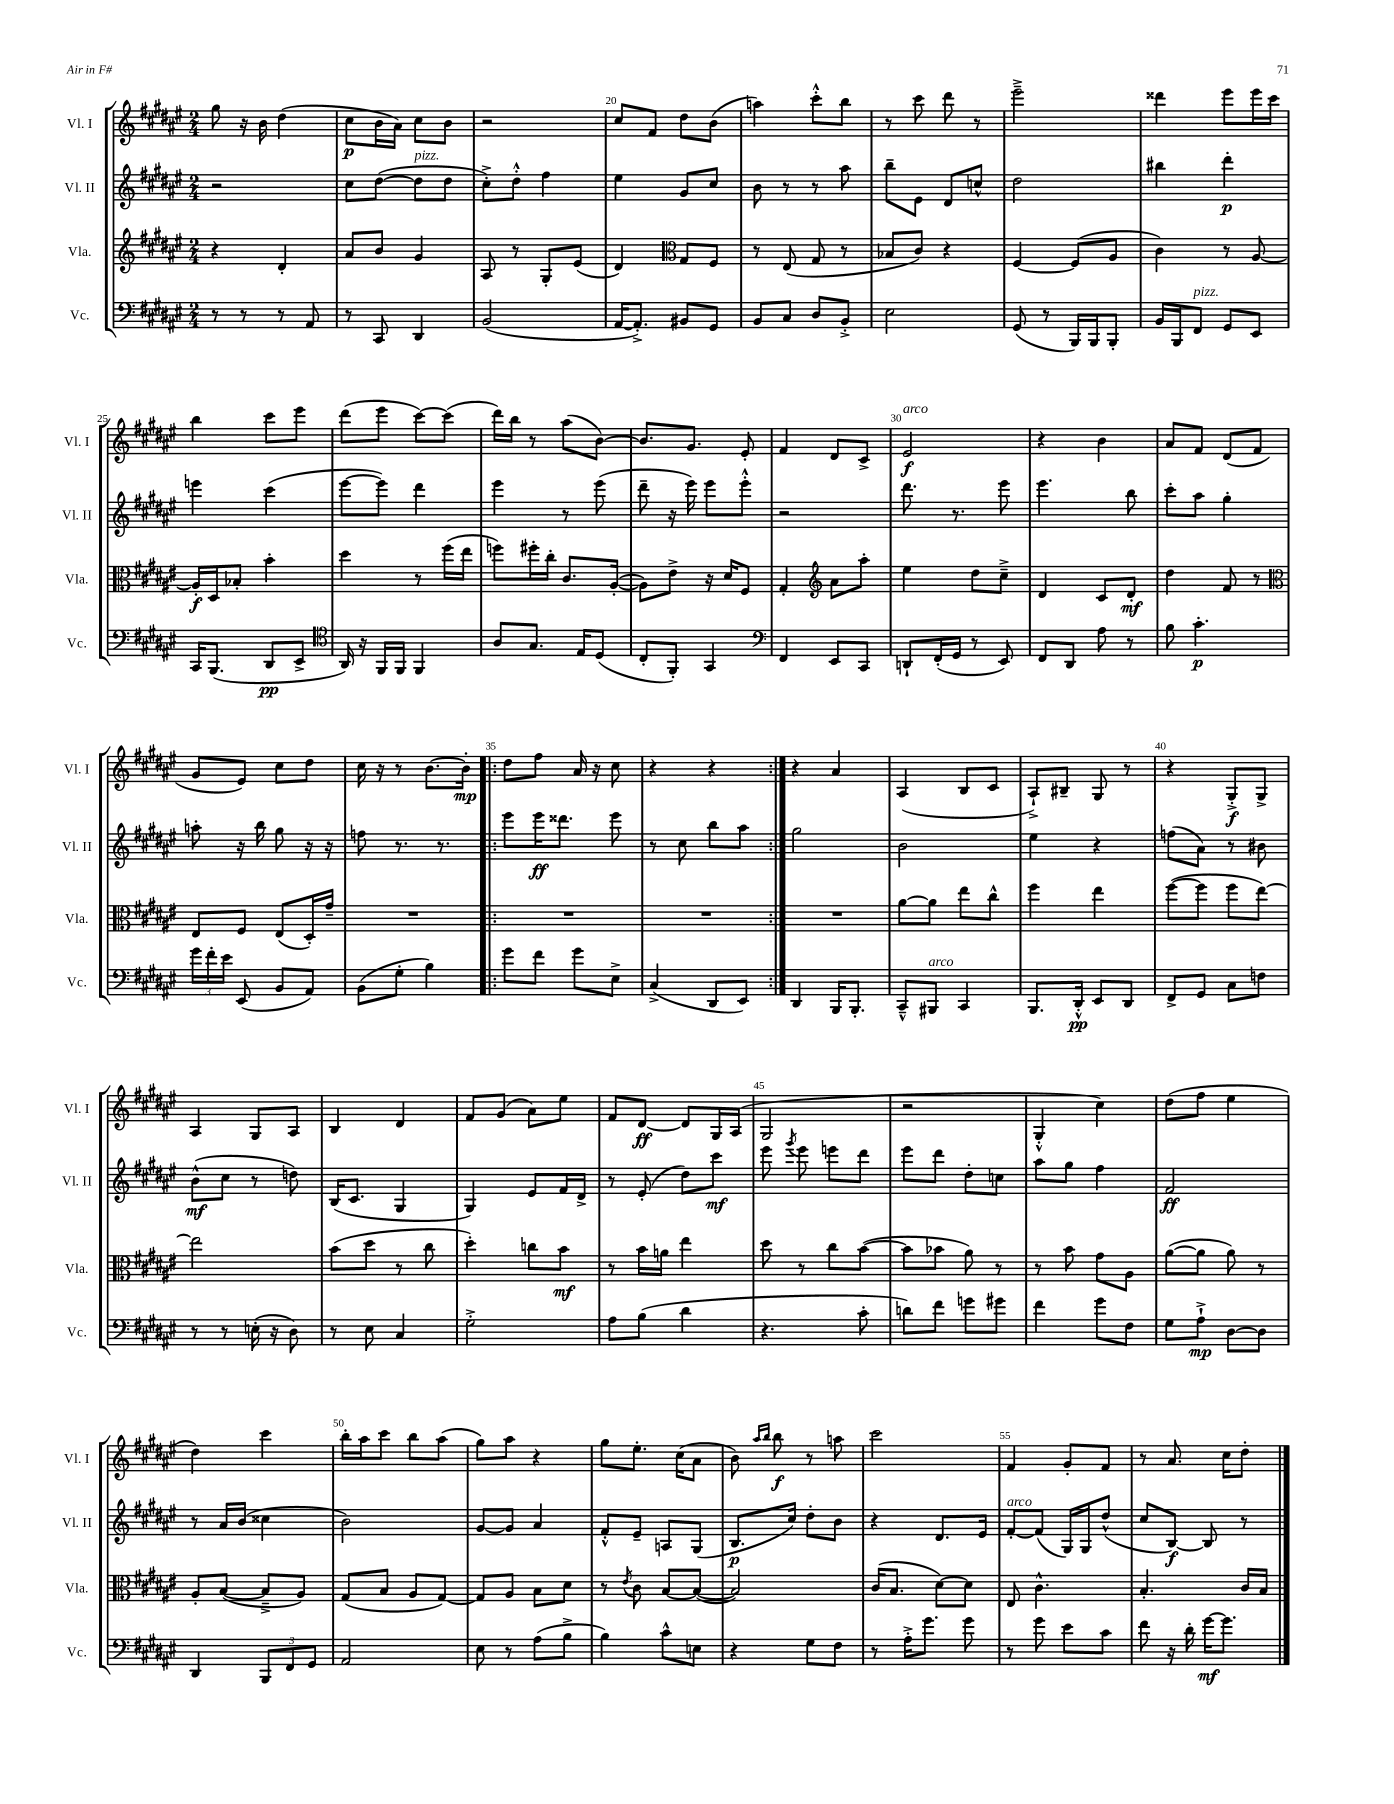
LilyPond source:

<<
\new StaffGroup <<
\new Staff = "s0" \with { instrumentName = "Vl. I" shortInstrumentName = "Vl. I" } {
    \clef treble \key fis \major \numericTimeSignature \time 2/4
    \autoBeamOff gis''8 r16 b'16 dis''4( |
    cis''8[\p b'16 ais'16]) cis''8[ b'8] |
    r2 |
    cis''8[ fis'8] dis''8[ b'8]( |
    a''4) cis'''8[-.-^ b''8] |
    r8 cis'''8 dis'''8 r8 |
    eis'''2---> |
    disis'''4 eis'''8[ eis'''16 cis'''16] |
    b''4 cis'''8[ eis'''8] |
    dis'''8[( eis'''8] cis'''8[~) cis'''8]( |
    dis'''16[) b''16] r8 ais''8[( b'8]~) |
    b'8.[ gis'8.] eis'8-. |
    fis'4 dis'8[ cis'8]-> |
    eis'2\f^\markup { \italic "arco" } |
    r4 b'4 |
    ais'8[ fis'8] dis'8[( fis'8] |
    gis'8[ eis'8]) cis''8[ dis''8] |
    cis''16 r16 r8 b'8.[~ b'16]-.\mp |
    \repeat volta 2 { dis''8[ fis''8] ais'16 r16 cis''8 |
    r4 r4 | }
    r4 ais'4 |
    ais4( b8[ cis'8] |
    ais8[-!->) bis8]-- gis8 r8 |
    r4 gis8[-.->\f gis8]-> |
    ais4 gis8[ ais8] |
    b4 dis'4 |
    fis'8[ gis'8]( ais'8[) eis''8] |
    fis'8[ dis'8]~\ff dis'8[ gis16 ais16]( |
    gis2 |
    r2 |
    gis4-.-^ cis''4) |
    dis''8[( fis''8] eis''4 |
    dis''4) cis'''4 |
    b''16[-. ais''16 cis'''8] b''8[ ais''8]( |
    gis''8[) ais''8] r4 |
    gis''8[ eis''8.]-. cis''16[( ais'8] |
    b'8) \grace { ais''16[ b''16] } b''8\f r8 a''8 |
    cis'''2 |
    fis'4 gis'8[-. fis'8] |
    r8 ais'8. cis''16[ dis''8]-. \bar "|." |
}
\new Staff = "s1" \with { instrumentName = "Vl. II" shortInstrumentName = "Vl. II" } {
    \clef treble \key fis \major \numericTimeSignature \time 2/4
    \autoBeamOff r2 |
    cis''8[ dis''8]~( dis''8[^\markup { \italic "pizz." } dis''8] |
    cis''8[-.->) dis''8]-.-^ fis''4 |
    eis''4 gis'8[ cis''8] |
    b'8 r8 r8 ais''8 |
    b''8[-- eis'8] dis'8[ c''8]-^ |
    dis''2 |
    bis''4 dis'''4-.\p |
    e'''4 cis'''4( |
    eis'''8[~ eis'''8]) dis'''4 |
    eis'''4 r8 eis'''8( |
    dis'''8-- r16 eis'''16) eis'''8[ eis'''8]-.-^ |
    r2 |
    dis'''8. r8. eis'''8 |
    eis'''4. b''8 |
    cis'''8[-. ais''8] gis''4-. |
    a''8-. r16 b''16 gis''8 r16 r16 |
    f''8 r8. r8. |
    \repeat volta 2 { eis'''8[ eis'''16\ff disis'''8.] eis'''8 |
    r8 cis''8 b''8[ ais''8] | }
    gis''2 |
    b'2 |
    eis''4 r4 |
    f''8[( ais'8]) r8 bis'8 |
    b'8[-^\mf( cis''8] r8 d''8) |
    b16[( cis'8.] gis4 |
    gis4) eis'8[ fis'16 dis'16]-> |
    r8 eis'8-.( dis''8[) cis'''8]\mf |
    eis'''8 \acciaccatura { gis'''8 } eis'''8 e'''8[ dis'''8] |
    eis'''8[ dis'''8] dis''8[-. c''8] |
    ais''8[ gis''8] fis''4 |
    fis'2\ff |
    r8 ais'16[ b'16]( cisis''4 |
    b'2) |
    gis'8[~ gis'8] ais'4 |
    fis'8[-.-^ eis'8]-- a8[ gis8]( |
    b8.[\p cis''16]) dis''8[-. b'8] |
    r4 dis'8.[ eis'16] |
    fis'8[~-.^\markup { \italic "arco" } fis'8]( gis16[) gis16 dis''8]-^( |
    cis''8[ b8]~\f) b8 r8 \bar "|." |
}
\new Staff = "s2" \with { instrumentName = "Vla." shortInstrumentName = "Vla." } {
    \clef treble \key fis \major \numericTimeSignature \time 2/4
    \autoBeamOff r4 dis'4-. |
    ais'8[ b'8] gis'4 |
    ais8 r8 gis8[-. eis'8]( |
    dis'4) \clef alto gis8[ fis8] |
    r8 eis8( gis8 r8 |
    bes8[ cis'8]) r4 |
    fis4~ fis8[( ais8] |
    cis'4) r8 ais8~ |
    ais16[-.\f dis16 bes8]-. b'4-. |
    dis''4 r8 fis''16[( eis''16] |
    f''8[) fis''16-. cis''16]-. cis'8.[ ais16]~-.( |
    ais8[) eis'8]-> r16 dis'16[ fis8] |
    gis4-. \clef treble ais'8[ ais''8]-. |
    eis''4 dis''8[ cis''8]---> |
    dis'4 cis'8[ dis'8]-.\mf |
    dis''4 fis'8 r8 |
    \clef alto eis8[ fis8] eis8[( dis16-.) gis'16]-- |
    R2 |
    \repeat volta 2 { R2 |
    R2 | }
    R2 |
    ais'8[~ ais'8] eis''8[ cis''8]-^ |
    fis''4 eis''4 |
    fis''8[~( fis''8] fis''8[ eis''8]~) |
    eis''2 |
    b'8[( dis''8] r8 cis''8 |
    dis''4-.) c''8[ b'8]\mf |
    r8 b'16[ a'16] eis''4 |
    dis''8 r8 cis''8[ b'8]~( |
    b'8[ bes'8] ais'8) r8 |
    r8 b'8 gis'8[ ais8] |
    ais'8[~( ais'8] ais'8) r8 |
    ais8[-. b8]~( b8[---> ais8]) |
    gis8[( b8] ais8[ gis8]~) |
    gis8[ ais8] b8[ dis'8] |
    r8 \acciaccatura { eis'8 } cis'8 b8[~ b8]~( |
    b2) |
    cis'16[( b8.] dis'8[~) dis'8] |
    eis8 cis'4.-^ |
    b4.-. cis'16[ b16] \bar "|." |
}
\new Staff = "s3" \with { instrumentName = "Vc." shortInstrumentName = "Vc." } {
    \clef bass \key fis \major \numericTimeSignature \time 2/4
    \autoBeamOff r8 r8 r8 ais,8 |
    r8 cis,8 dis,4 |
    b,2( |
    ais,16[~ ais,8.]-.->) bis,8[ gis,8] |
    b,8[ cis8] dis8[ b,8]-.-> |
    eis2 |
    gis,8( r8 b,,16[) b,,16 b,,8]-. |
    b,16[ b,,16 fis,8]^\markup { \italic "pizz." } gis,8[ eis,8] |
    cis,16[ b,,8.]( dis,8[\pp eis,8]-> |
    \clef tenor ais,16) r16 fis,16[ fis,16] fis,4 |
    ais8[ gis8.] eis16[ dis8]( |
    cis8[-. fis,8]-.) gis,4 |
    \clef bass fis,4 eis,8[ cis,8] |
    d,8[-! fis,16-.( gis,16] r8 eis,8) |
    fis,8[ dis,8] ais8 r8 |
    b8 cis'4.-.\p |
    \tuplet 3/2 { gis'16[ fis'16-. eis'16] } eis,8( b,8[ ais,8]) |
    b,8[( gis8]-. b4) |
    \repeat volta 2 { gis'8[ fis'8] gis'8[ eis8]-> |
    cis4->( dis,8[ eis,8]) | }
    dis,4 b,,16[ b,,8.]-. |
    cis,8[---^ bis,,8]^\markup { \italic "arco" } cis,4 |
    b,,8.[ dis,16]-.-^\pp eis,8[ dis,8] |
    fis,8[-> gis,8] cis8[ f8] |
    r8 r8 e16-.( r16 dis8) |
    r8 eis8 cis4 |
    gis2-.-> |
    ais8[ b8]( dis'4 |
    r4. cis'8-. |
    d'8[) fis'8] g'8[ gis'8] |
    fis'4 gis'8[ fis8] |
    gis8[ ais8]-!->\mp dis8[~ dis8] |
    dis,4 \tuplet 3/2 { b,,8[ fis,8 gis,8] } |
    ais,2 |
    eis8 r8 ais8[( b8]-> |
    b4) cis'8[-^ e8] |
    r4 gis8[ fis8] |
    r8 ais16[-.-> gis'8.] gis'8 |
    r8 gis'8 eis'8[ cis'8] |
    fis'8 r16 dis'16-. gis'16[~\mf gis'8.] \bar "|." |
}
>>
>>
\layout { \context { \Score currentBarNumber = #17 \override BarNumber.break-visibility = ##(#f #t #t) barNumberVisibility = #(every-nth-bar-number-visible 5) } }
